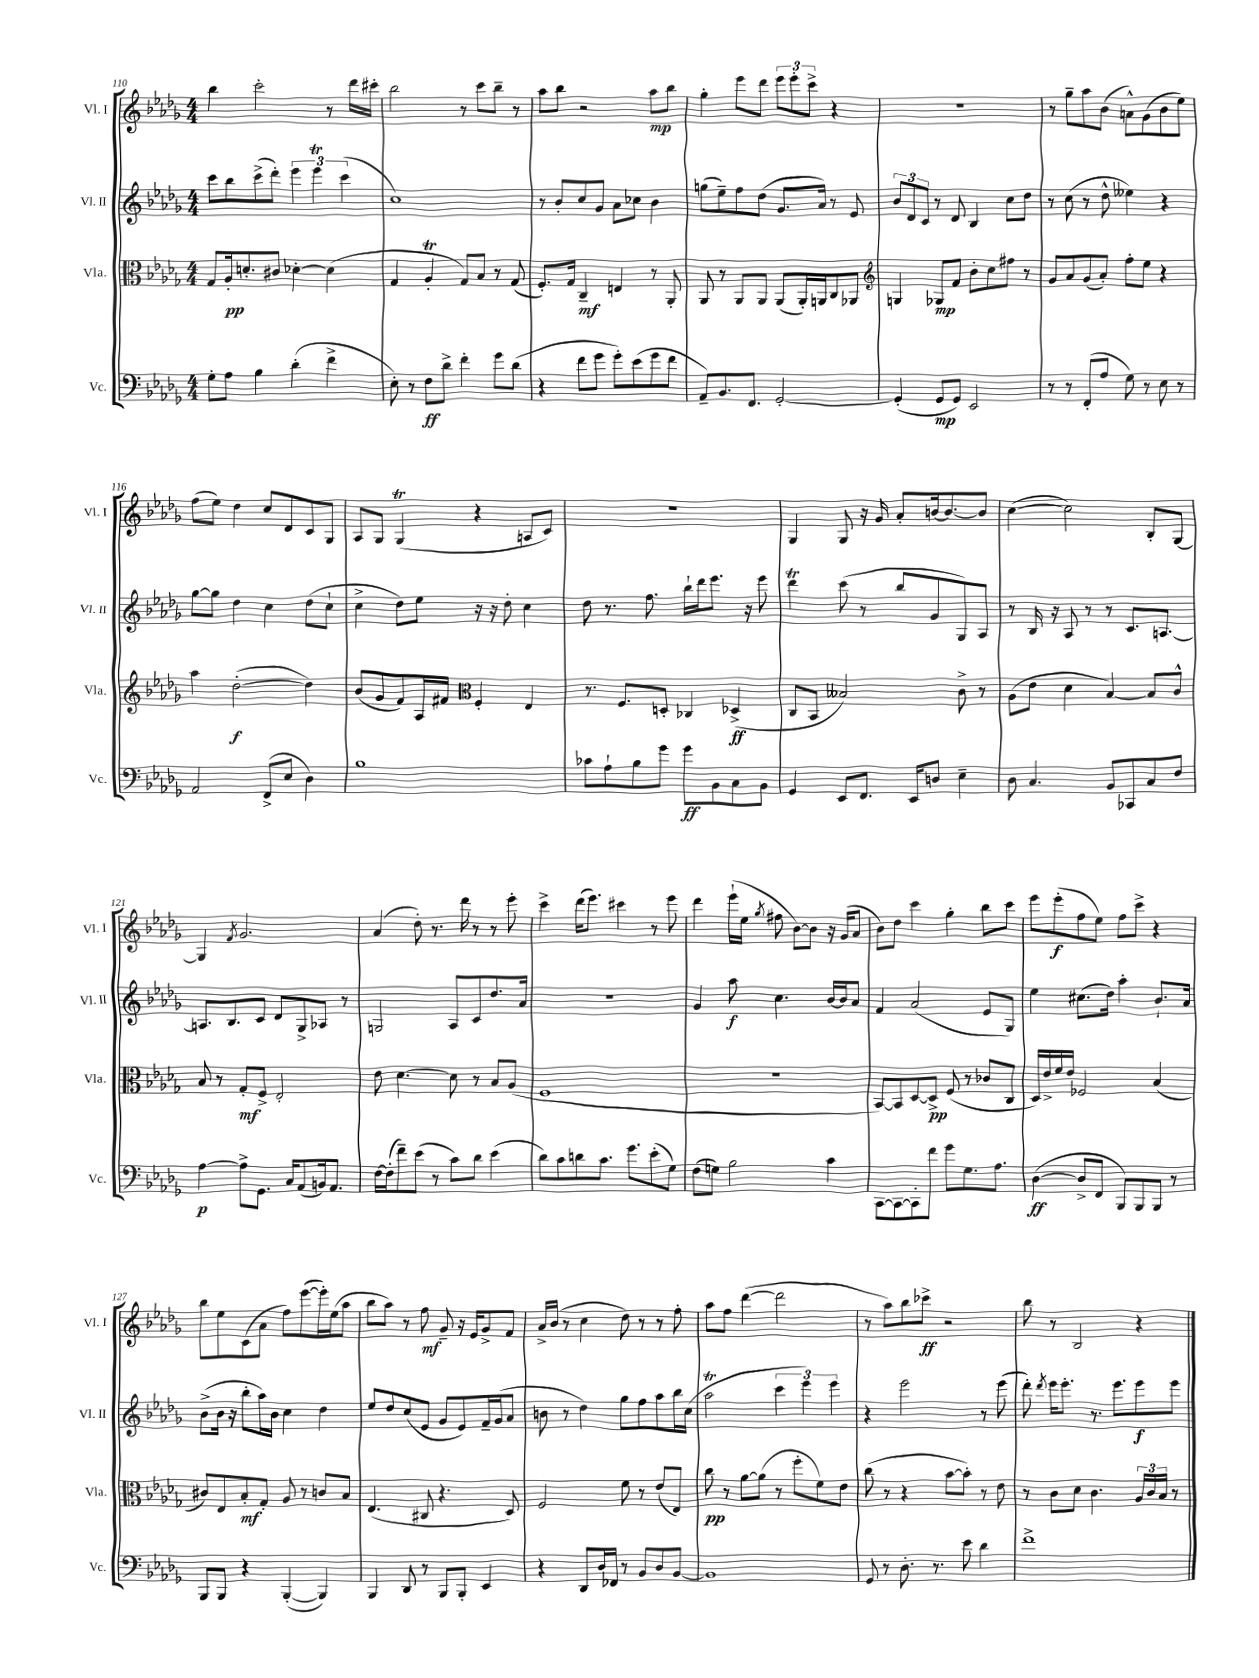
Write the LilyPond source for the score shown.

<<
\new StaffGroup <<
\new Staff = "s0" \with { instrumentName = "Vl. I" shortInstrumentName = "Vl. I" } {
    \clef treble \key des \major \numericTimeSignature \time 4/4
    \autoBeamOff bes''4 c'''2-. r8 des'''16[ cis'''16]-. |
    bes''2 r8 c'''8[ bes''8]-- r8 |
    aes''8[ bes''8] r2 aes''8[\mp bes''8] |
    ges''4-. ees'''8[ des'''8] \tuplet 3/2 { ees'''8[ ees'''8-. c'''8]-> } r4 |
    r1 |
    r8 ges''8[-- aes''8 bes'8]( a'8[-^) ges'8( bes'8 ees''8]) |
    f''8[( ees''8]) des''4 c''8[ des'8 c'8 ges8] |
    aes8[ ges8] ges4\trill( r4 a8[ c'8]) |
    R1 |
    ges4 ges8 r16 ges'16 aes'8[-. b'16~ b'8.~ b'8] |
    c''4~( c''2) bes8[-. ges8]~ |
    ges4 \acciaccatura { f'8 } ges'2. |
    aes'4( des''8-.) r8. des'''16 r8 r8 ees'''8-. |
    c'''4-> des'''16[( ees'''8.]) cis'''4 r8 ees'''8 |
    des'''4 ees'''16[-!( ees''16] \acciaccatura { ges''8 } fis''8 bes'8[~) bes'8] r16 ges'16[( aes'8] |
    bes'8[) des''8] c'''4 ges''4-. bes''8[ c'''8] |
    ees'''8[ ees'''8-.\f( f''8 ees''8]) f''8[ c'''8]-> r4 |
    bes''8[ ees''8 c'8( aes'8] f''8[) ees'''8~( ees'''16-.) ees''16( aes''8] |
    bes''8[ aes''8]) r8 f''8\mf ges'8-- r16 ees'16[ ges'8-> f'8] |
    aes'16[-> bes'16]( r8 c''4 des''8) r8 r8 f''8-. |
    aes''8[ f''8] des'''4~( des'''2 |
    r8 aes''8[) bes''8 ces'''8]->\ff r2 |
    bes''8 r8 bes2 r4 \bar "|." |
}
\new Staff = "s1" \with { instrumentName = "Vl. II" shortInstrumentName = "Vl. II" } {
    \clef treble \key des \major \numericTimeSignature \time 4/4
    \autoBeamOff c'''8[ bes''8 c'''8->( des'''8]-.) \tuplet 3/2 { ees'''4 ees'''4\trill c'''4( } |
    c''1) |
    r8 bes'8[-. c''8 ges'8] aes'8[ ces''8] bes'4 |
    g''8[( ees''8--) f''8 des''8]( ges'8.[ aes'16]) r8 ees'8 |
    \tuplet 3/2 { bes'8[ des'8 c'8] } r8 des'8 bes4 c''8[ des''8] |
    r8 c''8( r8 des''8-^ eeses''4) r4 |
    ges''8[~ ges''8] des''4 c''4 des''8[( c''8]-! |
    c''4-> des''8[) ees''8] r16 r16 des''8-. c''4 |
    des''8 r8. f''8. bes''16[-! des'''16 ees'''8.] r16 ees'''8 |
    des'''4\trill c'''8( r8 bes''8[ ges'8 ges8) aes8] |
    r8 bes16 r16 aes8 r8 r8 c'8.[ a8.]~ |
    a8.[ bes8. c'8] des'8[ ges8-> aes8] r8 |
    g2 aes8[ c'8 des''8. aes'16] |
    r1 |
    ges'4 aes''8\f c''4. bes'16[~ bes'16 aes'8] |
    f'4 aes'2( ees'8[ ges8]) |
    ees''4 cis''8.[( des''16]) aes''4-. bes'8.[-! aes'16] |
    bes'8[->( bes'16] r16 bes''8[-. aes''16) bes'16] c''4 des''4 |
    ees''8[ des''8 c''8( ees'8] ges'8[ ees'8) f'16-- ges'16( aes'8] |
    b'8 r8 des''4) ges''8[ f''8 aes''8 bes''16 c''16]( |
    aes''2\trill \tuplet 3/2 { c'''4 ees'''4) ees'''4 } |
    r4 ees'''2 r8 ees'''8( |
    des'''8-.) \acciaccatura { des'''8 } ees'''16[ ees'''8.]-. r8. ees'''8.[ ees'''8\f ees'''8] \bar "|." |
}
\new Staff = "s2" \with { instrumentName = "Vla." shortInstrumentName = "Vla." } {
    \clef alto \key des \major \numericTimeSignature \time 4/4
    \autoBeamOff ges8[ aes16-.\pp d'8.-. cis'8] des'4~-. des'4( |
    ges4 aes4-.\trill ges8[) bes8] r8 ges8( |
    f8.[-.) ges16] c4--\mf e4 r8 aes,8-. |
    aes,8 r8 aes,8[ aes,8] aes,8[( aes,16-.) a,16 c8 aes,8] |
    \clef treble g4 ges8[\mp f'8] bes'8[-. c''8 fis''8] r8 |
    ges'8[ aes'8 ges'8( aes'8]-.) f''8[-. ees''8] r4 |
    aes''4 des''2~-.\f( des''4) |
    bes'8[( ges'8 f'8) aes16 fis'16] \clef alto f4-. ees4 |
    r8. f8.[ d8]-. ces4 des4->\ff( |
    c8[ bes,8] beses2) c'8-> r8 |
    aes8[( ees'8] des'4 bes4~) bes8[ c'8]-^ |
    bes8 r8 ges8[-.\mf f8]-> ees2-. |
    ees'8 des'4.~ des'8 r8 bes8[ aes8]( |
    f1 |
    R1 |
    bes,8[~) bes,8 des8~ des8]->\pp f8( r8 ces'8[ c8] |
    des16[) ees'16-> f'16 ees'16] fes2 bes4( |
    cis'8[) ees8 bes8-.\mf ges8]-. aes8 r8 c'8[ bes8] |
    ees4.( cis8 r4. des8) |
    f2 f'8 r8 ees'8[( ees8]) |
    c''8\pp r8 aes'8[~ aes'8]( r8 f''8[-. f'8) ees'8] |
    c''8( r8 r4 bes'8[~ bes'8]-.) r8 ees'8 |
    r8 c'8[ des'8] c'4. \tuplet 3/2 { aes16[ c'16 bes16] } r8 \bar "|." |
}
\new Staff = "s3" \with { instrumentName = "Vc." shortInstrumentName = "Vc." } {
    \clef bass \key des \major \numericTimeSignature \time 4/4
    \autoBeamOff ges8[-. aes8] bes4 des'4-.( f'4-> |
    ees8-.) r8 f8[\ff des'8]-> f'4-. ges'8[ des'8]( |
    r4 f'8[ ges'8] ges'8[-.) ees'8( ges'8 f'8] |
    aes,8[--) bes,8. f,8.] ges,2~-. |
    ges,4-.( ges,8[\mp ges,8]) ees,2 |
    r8 r8 f,8[-.( aes8] ges8) r8 ees8 r8 |
    aes,2 f,8[->( ees8] des4) |
    bes1 |
    ces'8[ aes8-! bes8 ges'8] ges'8[\ff bes,8 c8 bes,8] |
    ges,4 ees,8[ f,8.] ees,16[ d8] ees4-- |
    des8 c4. bes,8[ ces,8 c8 f8] |
    aes4~\p aes8[-> ges,8.] c16[ aes,8( b,16) aes,8.] |
    f16[~ f16-.( f'8--) ees'8]( r8 c'8[) des'8] ees'4( |
    des'8[) c'8 d'8 c'8.] ges'8.[ ees'8-.( ges8]) |
    f8[( g8]) bes2 c'4 |
    c,8[~ c,8~ c,8-. f'8] ges'8[ ges8. aes8.] |
    des4~\ff( des8[-> f,8] bes,,8[) bes,,8 bes,,8] r8 |
    bes,,8[ bes,,8] r4 bes,,4~-.( bes,,4) |
    bes,,4 des,8 r8 bes,,8[ bes,,8]-. ees,4 |
    r4 des,8[ des16 fes,16] r8 bes,8[ des8 bes,8]~ |
    bes,1 |
    ges,8 r8 des8.-. r8. ees'8 des'4 |
    f'1-> \bar "|." |
}
>>
>>
\layout { \context { \Score currentBarNumber = #110 } }
